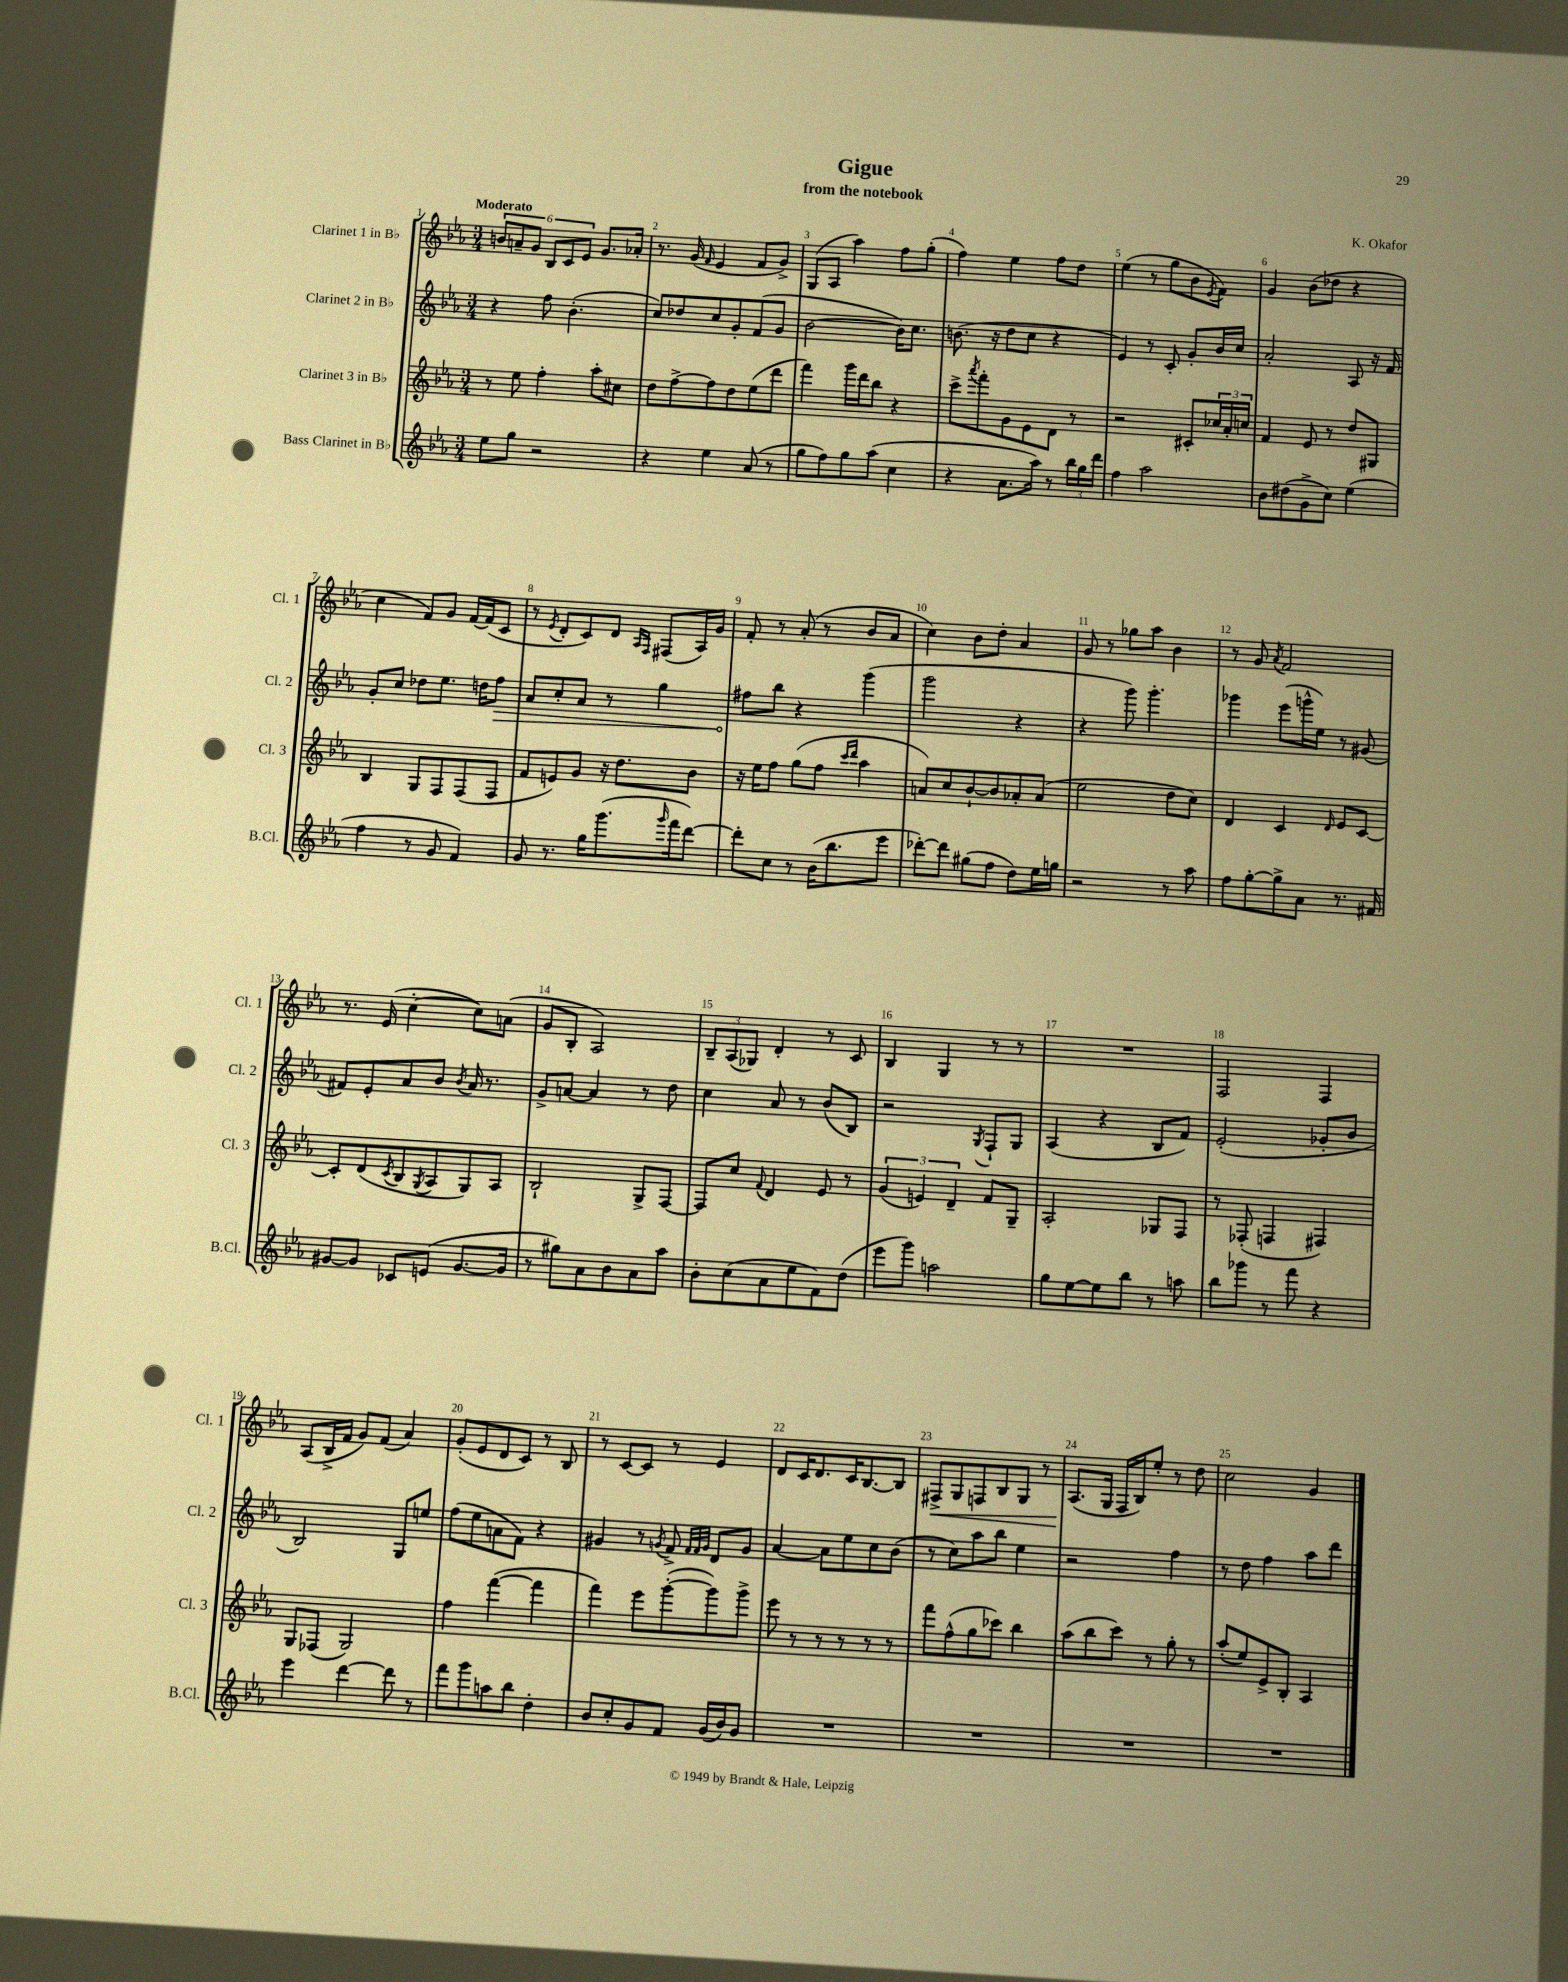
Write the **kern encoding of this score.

**kern	**kern	**kern	**dynam	**kern	**dynam
*part4	*part3	*part2	*part2	*part1	*part1
*staff4	*staff3	*staff2	*staff2	*staff1	*staff1
*I"Bass Clarinet in B♭	*I"Clarinet 3 in B♭	*I"Clarinet 2 in B♭	*	*I"Clarinet 1 in B♭	*
*I'B.Cl.	*I'Cl. 3	*I'Cl. 2	*	*I'Cl. 1	*
*clefG2	*clefG2	*clefG2	*	*clefG2	*
*k[b-e-a-]	*k[b-e-a-]	*k[b-e-a-]	*	*k[b-e-a-]	*
*M3/4	*M3/4	*M3/4	*	*M3/4	*
=1	=1	=1	=1	=1	=1
!	!	!	!	!LO:TX:a:B:t=Moderato	!
8ee-\L	8r	4r	.	12bn/L	.
.	.	.	.	12an~/	.
8gg\J	8ee-\	.	.	.	.
.	.	.	.	12g/J	.
2r	4ff'\	8ff\	.	12B-/L	.
.	.	.	.	12c/	.
.	.	(4.b-'\	.	.	.
.	.	.	.	12e-/J	.
.	8aa-'\L	.	.	8.g/L	.
.	8cc#X\J	.	.	.	.
.	.	.	.	16a-X'/Jk	.
=2	=2	=2	=2	=2	=2
4r	8dd\L	8cc/L)	.	8.r	.
.	[8ff^\	8dd-X/	.	.	.
.	.	.	.	(16g/	.
.	.	.	.	16qqf/	.
4ee-\	8ff\]	8cc/	.	4e-/	.
.	8dd\	8g'/	.	.	.
(8a-/	(8ee-\	(8f/	.	8f/L	.
8r	8ddd\J	8g/J	.	8g^/J)	.
=3	=3	=3	=3	=3	=3
8gg\L	4fff\)	[2b-\	.	(8G/L	.
8ff\)	.	.	.	8A-/J	.
8gg\	16ggg\LL	.	.	4aa-\)	.
.	16ddd\J	.	.	.	.
(8aa-\J	8bb-\J	.	.	.	.
4cc\	4r	16b-\KL])	.	8ff\L	.
.	.	8.cc\J	.	.	.
.	.	.	.	(8gg'\J	.
=4	=4	=4	=4	=4	=4
4r	8ccc^\L	(8.bn\	.	4ff\)	.
.	8qaaa-/	.	.	.	.
.	8fff'\	.	.	.	.
.	.	16r	.	.	.
8.a-\L	8g\	8dd\L	.	4ee-\	.
.	8e-\	8cc\J	.	.	.
16aa-\Jk)	.	.	.	.	.
8r	8d\J	4r	.	8ff\L	.
24bb-\LL	8r	.	.	8dd\J	.
24gg\	.	.	.	.	.
24ddd\JJ	.	.	.	.	.
=5	=5	=5	=5	=5	=5
4ff\	2r	4e-/)	.	(4ee-\	.
2aa-\	.	8r	.	8r	.
.	.	8c'/	.	8gg\L	.
.	8c#X'/L	8g'/L	.	8b-\	.
.	.	.	.	8qe-/	.
.	24cc-X/L	16b-/L	.	8f\J)	.
.	24a-'/	.	.	.	.
.	.	16cc/JJ	.	.	.
.	24ccn/JJ	.	.	.	.
=6	=6	=6	=6	=6	=6
8b-\L	4f/	2a-'/	.	4g/	.
(8dd#X\	.	.	.	.	.
8g^\	8e-/	.	.	(8b-\L	.
8cc\J)	8r	.	.	8dd-X\J	.
(4ee-\	8dd/L	8A-/	.	4r	.
.	8G#X/J	16r	.	.	.
.	.	16f/	.	.	.
!!LO:LB:g=z
=7	=7	=7	=7	=7	=7
4ff\	4B-/	8g'/L	.	4cc\	.
.	.	8cc/J	.	.	.
8r	8G/L	8dd-X\L	.	8f/L)	.
8g/	8F/	8.ee-\J	.	8g/J	.
4f/)	(8F/	.	.	[16f/LL	.
.	.	16ddn\KL	.	(16f/J]	.
!	!	!	!LO:HP:b	!	!
.	8F/J	8ff\J	>	8c/J	.
=8	=8	=8	=8	=8	=8
8g/	8f/L	8a-/L	.	8r	.
.	.	.	.	8qe-/	.
8.r	8en/)	8cc'/	.	8d'/L	.
.	8g/J	8a-/J	.	8c/)	.
16gg\KL	.	.	.	.	.
(8.ggg\	16r	8r	.	8d/J	.
.	8.dd\L	.	.	.	.
.	.	.	.	16qqA-/LL	.
.	.	.	.	16qqF/JJ	.
.	.	4gg\	.	(8F#X/L	.
16qqggg/	.	.	.	.	.
16fff\k	.	.	.	.	.
[8ddd\J)	8b-\J	.	.	16A-/L)	.
.	.	.	.	16g/JJ	.
=9	=9	=9	=9	=9	=9
8ddd'\L]	16r	8ff#X\L	.	8f'/	.
.	16ee-\KL	.	.	.	.
8cc\J	8ff\J	8bb-\J	]	8r	.
8r	(8gg\L	4r	.	(8a-'/	.
(16b-\KL	8ff\J	.	.	8r	.
8.bb-\	.	.	.	.	.
.	16qqccc/LL	.	.	.	.
.	16qqddd/JJ	.	.	.	.
.	4aa-\	(4ggg\	.	8b-/L	.
8eee-\J	.	.	.	8a-/J	.
=10	=10	=10	=10	=10	=10
[8ddd-X'\L)	8an/L)	2ggg\	.	4cc\)	.
8ddd-\J]	8cc/	.	.	.	.
(8gg#X\L	[8b-`/	.	.	8b-\L	.
8ff\J	8b-/]	.	.	8dd'\J	.
8dd\L)	8a-X'/	4r	.	4a-/	.
16ee-\L	(8a-/J	.	.	.	.
16ggn\JJ	.	.	.	.	.
=11	=11	=11	=11	=11	=11
2r	2ee-\	4r	.	8g/	.
.	.	.	.	8r	.
.	.	8ggg\)	.	8gg-X\L	.
.	.	4.ggg'\	.	8aa-\J	.
8r	8dd\L	.	.	4b-\	.
8aa-\	8cc\J)	.	.	.	.
=12	=12	=12	=12	=12	=12
8ff\L	4d/	4ggg-X\	.	8r	.
[8gg'\	.	.	.	8g/	.
.	.	.	.	8qa-/	.
8gg^\]	4c/	(8eee-\L	.	2f/	.
8a-\J	.	16gggn^^\L	.	.	.
.	.	16ee-\JJ)	.	.	.
.	16qqd/	.	.	.	.
8.r	8e-/L	8r	.	.	.
.	[8c/J	(8g#X/	.	.	.
16f#X/	.	.	.	.	.
!!LO:LB:g=z
=13	=13	=13	=13	=13	=13
[8g#X/L	8c'/L]	8f#X/L)	.	8.r	.
8g#/J]	(8d/	8e-'/	.	.	.
.	.	.	.	(16e-/	.
.	8qc/	.	.	.	.
8c-X/L	8B-/	8a-/	.	[4cc'\	.
.	8qG/	.	.	.	.
(8en/J	8A-/	8b-/J	.	.	.
.	.	8qb-/	.	.	.
[8.g#/L	8G/)	16a-/	.	8cc\L])	.
.	.	8.r	.	.	.
.	8A-/J	.	.	(8an\J	.
16g#/Jk]	.	.	.	.	.
=14	=14	=14	=14	=14	=14
8r	2B-`/	8g^/L	.	8g/L	.
8gg#X\L)	.	[8an/J	.	8B-'/J	.
8a-\	.	4a/]	.	2A-/)	.
8b-\	.	.	.	.	.
8a-\	8G^/L	8r	.	.	.
8aa-\J	[8F/J	8dd\	.	.	.
=15	=15	=15	=15	=15	=15
8b-'\L	8F/L]	4cc\	.	12B-~/L	.
.	.	.	.	(12A-/	.
(8cc\	8cc/J	.	.	.	.
.	.	.	.	12G-X/J)	.
.	8qqf/	.	.	.	.
8a-\	4d/	8a-/	.	4d'/	.
8ee-\	.	8r	.	.	.
8f\)	8e-/	(8b-/L	.	8r	.
(8dd\J	8r	8B-/J)	.	8c/	.
=16	=16	=16	=16	=16	=16
8eee-\L	(6g/	2r	.	4B-/	.
8ggg\J)	.	.	.	.	.
.	6en/)	.	.	.	.
2aan\	.	.	.	4G/	.
.	6d~/	.	.	.	.
.	.	8qG/	.	.	.
.	8f/L	8F`/L	.	8r	.
.	8G~/J	8G/J	.	8r	.
=17	=17	=17	=17	=17	=17
8gg\L	2A-'/	(4A-/	.	2.r	.
[8ee-\	.	.	.	.	.
8ee-\]	.	4r	.	.	.
8bb-\J	.	.	.	.	.
8r	8G-X/L	8B-/L	.	.	.
8aan\	8F/J	8f/J)	.	.	.
=18	=18	=18	=18	=18	=18
8bb-\L	8r	(2e-'/	.	2F/	.
8ggg-X\J	(8F-X'/	.	.	.	.
8r	4Fn/	.	.	.	.
8fff\	.	.	.	.	.
4r	4F#X/)	8g-X'/L	.	4F/	.
.	.	8b-/J	.	.	.
!!LO:LB:g=z
=19	=19	=19	=19	=19	=19
4eee-\	8G/L	2B-/)	.	(8A-/L	.
.	(8F-X/J	.	.	16B-^/L	.
.	.	.	.	16f/JJ	.
[4ddd\	2G/)	.	.	8g/L)	.
.	.	.	.	(8f/J	.
8ddd\]	.	8G/L	.	4a-/)	.
8r	.	8een/J	.	.	.
=20	=20	=20	=20	=20	=20
8fff\L	4ff\	(8ff\L	.	(8g'/L	.
8ggg\	.	8ee-\	.	8e-/	.
8aan\	([4fff\	8an\	.	8d/	.
8bb-\J	.	8f\J)	.	8c/J)	.
4dd'\	4fff\]	4r	.	8r	.
.	.	.	.	8B-/	.
=21	=21	=21	=21	=21	=21
8b-/L	4fff\)	4g#X/	.	8r	.
8cc'/	.	.	.	[8c/L	.
8g/	8eee-\L	8r	.	8c/J]	.
.	.	8qgn/	.	.	.
8f/J	([8ggg'\	8f^/	.	8r	.
.	.	32qqf/LLL	.	.	.
.	.	32qqf/	.	.	.
.	.	32qqg/JJJ	.	.	.
(16g/LL	8ggg\])	8d/L	.	4e-/	.
16b-/J)	.	.	.	.	.
8g/J	8ggg^\J	8g/J	.	.	.
=22	=22	=22	=22	=22	=22
2.r	8eee-\	[4a-/	.	8d/L	.
.	8r	.	.	16c/K	.
.	.	.	.	8.d/	.
.	8r	8a-\L]	.	.	.
.	8r	8ee-\	.	16c/K	.
.	.	.	.	[8.B-/	.
.	8r	8cc\	.	.	.
.	8r	(8b-\J	.	8B-/J]	.
=23	=23	=23	=23	=23	=23
!	!	!	!	!	!LO:HP:b
2.r	8fff\L	8r	.	8F#X^/L	<
.	(8ff^^\	8cc\L)	.	8G/	.
.	8gg\	8aa-\	.	8Fn/	.
.	8ccc-X\J)	8bb-\J	.	8B-/	.
.	4bb-\	4ee-\	.	8G/J	.
.	.	.	.	8r	.
=24	=24	=24	=24	=24	=24
2.r	(8aa-\L	2r	.	(8.A-/L	.
.	8bb-\	.	.	.	.
.	.	.	.	16G/Jk	[
.	8ccc\J)	.	.	16F/LL	.
.	.	.	.	16B-/J)	.
.	8r	.	.	8ee-'/J	.
.	8gg'\	4ff\	.	8r	.
.	8r	.	.	8dd\	.
=25	=25	=25	=25	=25	=25
2.r	(8aa-'/L	8r	.	2cc\	.
.	8ee-/)	8dd\	.	.	.
.	8e-^/	4ff\	.	.	.
.	8B-'/J	.	.	.	.
.	4A-/	8aa-\L	.	4g/	.
.	.	8ddd\J	.	.	.
==	==	==	==	==	==
*-	*-	*-	*-	*-	*-
